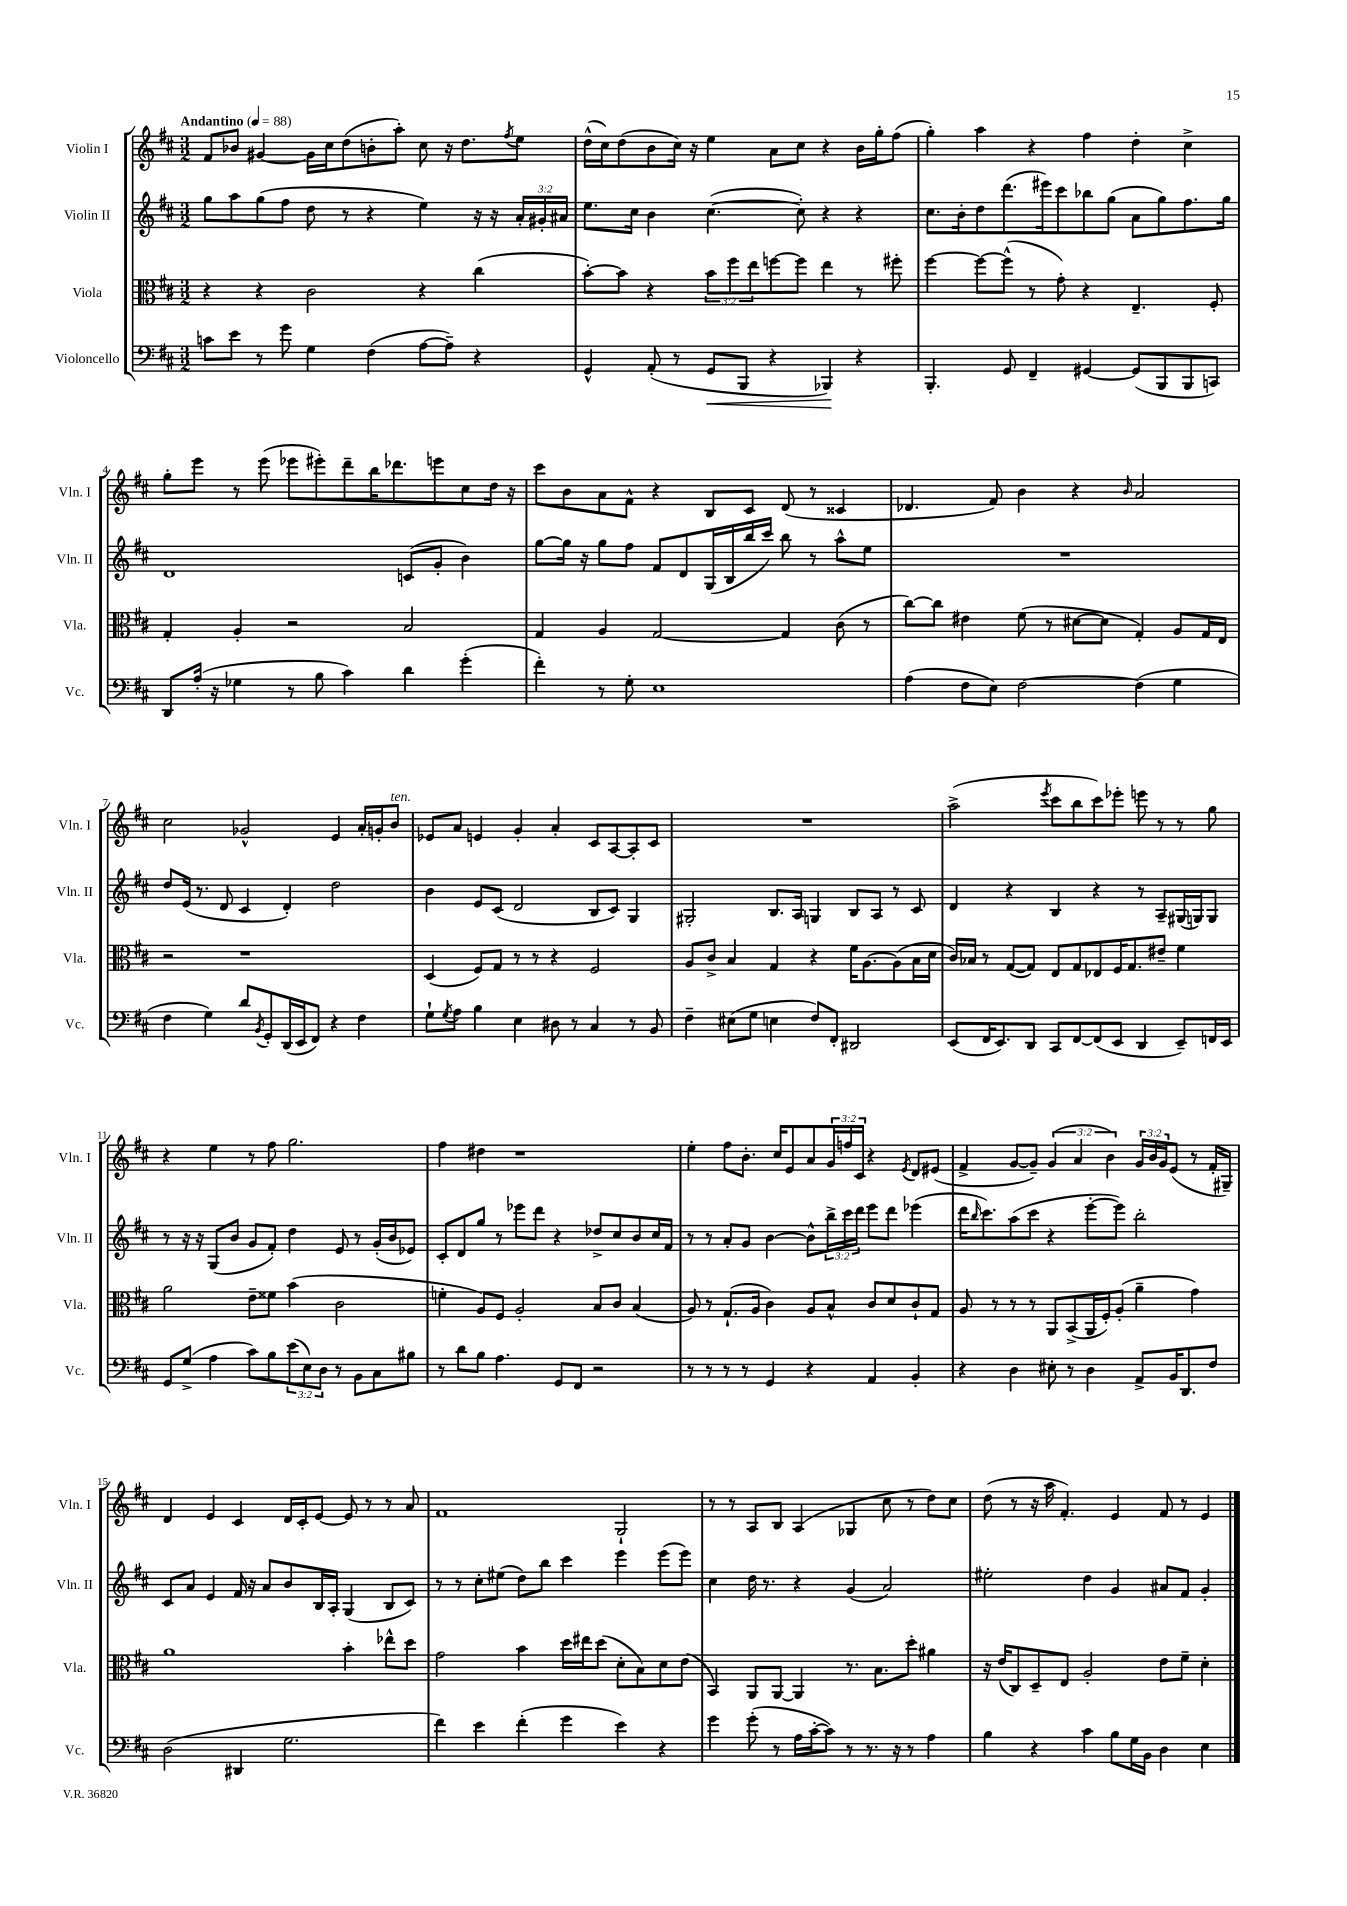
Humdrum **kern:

**kern	**dynam	**kern	**kern	**kern
*part4	*part4	*part3	*part2	*part1
*staff4	*staff4	*staff3	*staff2	*staff1
*I"Violoncello	*	*I"Viola	*I"Violin II	*I"Violin I
*I'Vc.	*	*I'Vla.	*I'Vln. II	*I'Vln. I
*clefF4	*	*clefC3	*clefG2	*clefG2
*k[f#c#]	*	*k[f#c#]	*k[f#c#]	*k[f#c#]
*M3/2	*	*M3/2	*M3/2	*M3/2
*MM88	*	*MM88	*MM88	*MM88
=1	=1	=1	=1	=1
!	!	!	!	!LO:TX:a:B:t=Andantino
8cn\L	.	4r	8gg\L	8f#/L
8e\J	.	.	8aa\	8b-X/J
8r	.	4r	(8gg\	[4g#X/
8g\	.	.	8ff#\J	.
4G\	.	2c#\	8dd\	16g#\LL]
.	.	.	.	16cc#\J
.	.	.	8r	(8dd\
(4F#\	.	.	4r	8bn'\
.	.	.	.	8aa'\J)
[8A\L	.	4r	4ee\)	8cc#\
8A~\J])	.	.	.	16r
.	.	.	.	8.dd\L
4r	.	(4cc#\	16r	.
.	.	.	16r	.
.	.	.	.	8qff#/
.	.	.	24a'/LL	8ee\J
.	.	.	24g#X'/	.
.	.	.	24a#X/JJ	.
=2	=2	=2	=2	=2
4GG^^/	.	[8b'\L)	8.ee\L	(16dd^^\LL
.	.	.	.	16cc#\J)
.	.	8b\J]	.	(8dd\
.	.	.	16cc#\Jk	.
(8AA'/	.	4r	4b\	8b\
8r	.	.	.	16cc#\Jk)
.	.	.	.	16r
!	!LO:HP:b	!	!	!
8GG/L	<	12b\L	([4.cc#\	4ee\
.	.	12ff#\	.	.
8BBB/J	.	.	.	.
.	.	12ee\	.	.
4r	.	[8ffn\	.	8a\L
.	.	8ff\J]	8cc#'\])	8cc#\J
4BBB-X/)	.	4ee\	4r	4r
4r	[	8r	4r	16b\LL
.	.	.	.	16gg'\J
.	.	8ff#X'\	.	(8ff#\J
=3	=3	=3	=3	=3
4.BBB'/	.	[4ff#\	8.cc#\L	4gg'\)
.	.	.	16b'\k	.
.	.	8ff#\L_	8dd\	4aa\
8GG/	.	(8ff#^^\J]	(8.ddd\	.
4FF#~/	.	8r	.	4r
.	.	.	16eee#X\k)	.
.	.	8g'\)	8ccc#\	.
[4GG#X/	.	4r	8bb-X\	4ff#\
.	.	.	(8gg\J	.
(8GG#/L]	.	4.E~/	8a\L	4dd'\
8BBB/	.	.	8gg\)	.
8BBB/	.	.	8.ff#\	4cc#^\
8CCn/J)	.	8F#'/	.	.
.	.	.	16gg\Jk	.
!!LO:LB:g=z
=4	=4	=4	=4	=4
8DD/L	.	4G'/	1d	8gg'\L
(16A'/Jk	.	.	.	8eee\J
16r	.	.	.	.
4G-X\	.	4A'/	.	8r
.	.	.	.	(8eee\
8r	.	2r	.	8eee-X\L
8B\	.	.	.	8eee#X'\)
4c#\)	.	.	.	8ddd~\
.	.	.	.	16bb\K
.	.	.	.	8.ddd-X\
4d\	.	2B/	(8cn/L	.
.	.	.	8g'/J	8eeen\
(4g'\	.	.	4b\)	8cc#\
.	.	.	.	16dd\Jk
.	.	.	.	16r
=5	=5	=5	=5	=5
4f#'\)	.	4G/	[8gg\L	8ccc#\L
.	.	.	16gg\Jk]	8b\
.	.	.	16r	.
8r	.	4A/	8gg\L	8a\
8G'\	.	.	8ff#\J	8f#^^\J
1E	.	[2G/	8f#/L	4r
.	.	.	8d/	.
.	.	.	(16G/L	8B/L
.	.	.	16B/	.
.	.	.	16bb/	8c#/J
.	.	.	16ccc#/JJ)	.
.	.	4G/]	8bb\	(8d/
.	.	.	8r	8r
.	.	(8c#\	8aa^^\L	4c##X/
.	.	8r	8ee\J	.
=6	=6	=6	=6	=6
(4A\	.	[8cc#\L)	1.r	4.d-X/
.	.	8cc#\J]	.	.
8F#\L	.	4e#X\	.	.
8E\J)	.	.	.	8f#/)
[2F#\	.	(8f#\	.	4b\
.	.	8r	.	.
.	.	[8d#X\L	.	4r
.	.	8d#\J]	.	.
.	.	.	.	16qqb/
(4F#\]	.	4G'/)	.	2a/
4G\	.	8A/L	.	.
.	.	16G/L	.	.
.	.	16E/JJ	.	.
!!LO:LB:g=z
=7	=7	=7	=7	=7
4F#\	.	2r	8dd/L	2cc#\
.	.	.	(16e/Jk	.
.	.	.	8.r	.
4G\)	.	.	.	.
.	.	.	8d/	.
8d/L	.	1r	4c#/	2g-X^^/
8qBB/	.	.	.	.
8GG'/	.	.	.	.
(16DD/L	.	.	4d'/)	.
16EE/J	.	.	.	.
8FF#/J)	.	.	.	.
4r	.	.	2dd\	4e/
4F#\	.	.	.	16a'/LL
.	.	.	.	16gn'/J
!	!	!	!	!LO:TX:a:i:t=ten.
.	.	.	.	8b/J
=8	=8	=8	=8	=8
8G`\L	.	(4D/	4b\	8e-X/L
8qG/	.	.	.	.
8A\J	.	.	.	8a/J
4B\	.	8F#/L)	8e/L	4en/
.	.	8G/J	(8c#/J	.
4E\	.	8r	2d/	4g'/
.	.	8r	.	.
8D#X\	.	4r	.	4a'/
8r	.	.	.	.
4C#/	.	2F#/	8B/L	8c#/L
.	.	.	8c#/J)	[8A/
8r	.	.	4G/	8A'/]
8BB/	.	.	.	8c#/J
=9	=9	=9	=9	=9
4F#~\	.	8A/L	2G#X'/	1.r
.	.	8c#^/J	.	.
(8E#X\L	.	4B/	.	.
8G\J	.	.	.	.
4En\	.	4G/	8.B/L	.
.	.	.	16A/Jk	.
8F#/L)	.	4r	4Gn/	.
8FF#'/J	.	.	.	.
2DD#X/	.	16f#\KL	8B/L	.
.	.	[8.A\	.	.
.	.	.	8A/J	.
.	.	(8A\]	8r	.
.	.	16B\L	8c#/	.
.	.	16d\JJ	.	.
=10	=10	=10	=10	=10
(8EE/L	.	16c#/LL)	4d/	(2aa^\
.	.	16B-X/JJ	.	.
16FF#/K	.	8r	.	.
8.EE/)	.	.	.	.
.	.	([8G/L	4r	.
8DD/J	.	8G/J])	.	.
.	.	.	.	8qeee/
8CC#/L	.	8E/L	4B/	8ccc#\L
[8FF#/	.	8G/	.	8bb\
(8FF#/]	.	8E-X/	4r	8ccc#\)
8EE/J	.	16F#/K	.	8eee-X'\J
.	.	8.G/	.	.
4DD/	.	.	8r	8eeen\
.	.	8e#X~/J	8A~/L	8r
8EE~/L)	.	4f#\	(16G#X/L	8r
.	.	.	16Gn/J)	.
16FFn/L	.	.	8G/J	8gg\
16EE/JJ	.	.	.	.
!!LO:LB:g=z
=11	=11	=11	=11	=11
8GG/L	.	2a\	8r	4r
(8G^/J	.	.	16r	.
.	.	.	16r	.
4A\	.	.	(8G/L	4ee\
.	.	.	8b/J	.
8c#\L)	.	8e~\L	8g/L	8r
8B\	.	8f##X\J	8f#'/J)	8ff#\
(12e\	.	(4b\	4dd\	2.gg\
12E\)	.	.	.	.
12D\J	.	.	.	.
8r	.	2c#\	8e/	.
8BB\L	.	.	8r	.
8C#\	.	.	(16g'/LL	.
.	.	.	16b/J	.
8B#X\J	.	.	8e-X/J)	.
=12	=12	=12	=12	=12
8r	.	4fn'\	8c#'/L	4ff#\
8d\L	.	.	8d/	.
8B\J	.	8A/L)	8gg/J	4dd#X\
4.A\	.	8F#/J	8r	.
.	.	2A'/	8eee-X\L	1r
.	.	.	8ddd\J	.
8GG/L	.	.	4r	.
8FF#/J	.	.	.	.
2r	.	8B/L	8dd-X^/L	.
.	.	8c#/J	8cc#/	.
.	.	(4B/	8b/	.
.	.	.	16cc#/L	.
.	.	.	16f#/JJ	.
=13	=13	=13	=13	=13
8r	.	8A/)	8r	4ee'\
8r	.	8r	8r	.
8r	.	(8.G`/L	8a'/L	8ff#\L
8r	.	.	8g/J	8.b'\J
.	.	16A/Jk	.	.
4GG/	.	4c#\)	[4b\	.
.	.	.	.	16cc#/KL
.	.	.	.	8e/
4r	.	8A/L	8b^^\L]	8a/
.	.	8B^^/J	24bb^\L	24g/L
.	.	.	24ccc#\	24ffn/
.	.	.	24ddd\JJ	24c#/JJ
4AA/	.	8c#/L	8eee\L	4r
.	.	8d/	8ddd\J	.
.	.	.	.	8qe/
4BB'/	.	8c#`/	(4eee-X\	8d/L
.	.	8G/J	.	(8e#X/J
=14	=14	=14	=14	=14
4r	.	8A/	16ddd\KL	4f#^/
.	.	.	16qqbb/	.
.	.	.	8.ccc#\)	.
.	.	8r	.	.
4D\	.	8r	(8aa\	[8g/L
.	.	8r	8ccc#\J	8g~/J])
8E#X'\	.	8AA/L	4r	(6g/
8r	.	(8BB^/	.	.
.	.	.	.	6a/
4D\	.	16AA/L	[8eee'\L	.
.	.	16F#'/J)	.	.
.	.	.	.	6b\)
.	.	(8A'/J	8eee\J])	.
8AA^/L	.	4a~\	2bb'\	24g/LL
.	.	.	.	24b/
.	.	.	.	24g/J
16BB/K	.	.	.	(8e/J
8.DD/	.	.	.	.
.	.	4g\)	.	8r
8F#/J	.	.	.	16f#'/LL
.	.	.	.	16G#X~/JJ)
!!LO:LB:g=z
=15	=15	=15	=15	=15
(2D\	.	1a	8c#/L	4d/
.	.	.	8a/J	.
.	.	.	4e/	4e/
4DD#X/	.	.	16f#/	4c#/
.	.	.	16r	.
.	.	.	8a/L	.
2.G\	.	.	8b/	16d/LL
.	.	.	.	16c#'/J
.	.	.	16B/L	[8e/J
.	.	.	16A'/JJ	.
.	.	4b'\	(4G/	8e/]
.	.	.	.	8r
.	.	8ee-X^^\L	8B/L	8r
.	.	8dd\J	8c#/J)	8a/
=16	=16	=16	=16	=16
4f#\)	.	2g\	8r	1f#
.	.	.	8r	.
4e\	.	.	8cc#'\L	.
.	.	.	(8ee#X\J	.
(4f#'\	.	4b\	8dd\L)	.
.	.	.	8bb\J	.
4g\	.	16dd\LL	4ccc#\	.
.	.	16ee#X\J	.	.
.	.	(8dd\J	.	.
4e\)	.	8d'\L	4eee\	2G`/
.	.	8B\)	.	.
4r	.	8d\	(8eee\L	.
.	.	(8e\J	8eee\J)	.
=17	=17	=17	=17	=17
4g\	.	4BB/)	4cc#\	8r
.	.	.	.	8r
(8g'\	.	8AA/L	16dd\	8A/L
.	.	.	8.r	.
8r	.	[8AA/J	.	8B/J
16A\LL	.	4AA/]	4r	(4A/
[16c#'\J	.	.	.	.
8c#\J])	.	.	.	.
8r	.	8.r	(4g/	4G-X/
8.r	.	.	.	.
.	.	8.B\L	.	.
.	.	.	2a/)	8cc#\
16r	.	.	.	.
8r	.	8dd'\J	.	8r
4A\	.	4a#X\	.	8dd\L)
.	.	.	.	8cc#\J
=18	=18	=18	=18	=18
4B\	.	16r	2ee#X'\	(8dd\
.	.	(16e/KL	.	.
.	.	8C#/)	.	8r
4r	.	8D~/	.	16r
.	.	.	.	16aa\
.	.	8E/J	.	4.f#'/)
4c#\	.	2A'/	4dd\	.
8B\L	.	.	4g/	4e/
16G\L	.	.	.	.
16BB\JJ	.	.	.	.
4D\	.	8e\L	8a#X/L	8f#/
.	.	8f#~\J	8f#/J	8r
4E\	.	4d'\	4g'/	4e/
==	==	==	==	==
*-	*-	*-	*-	*-
